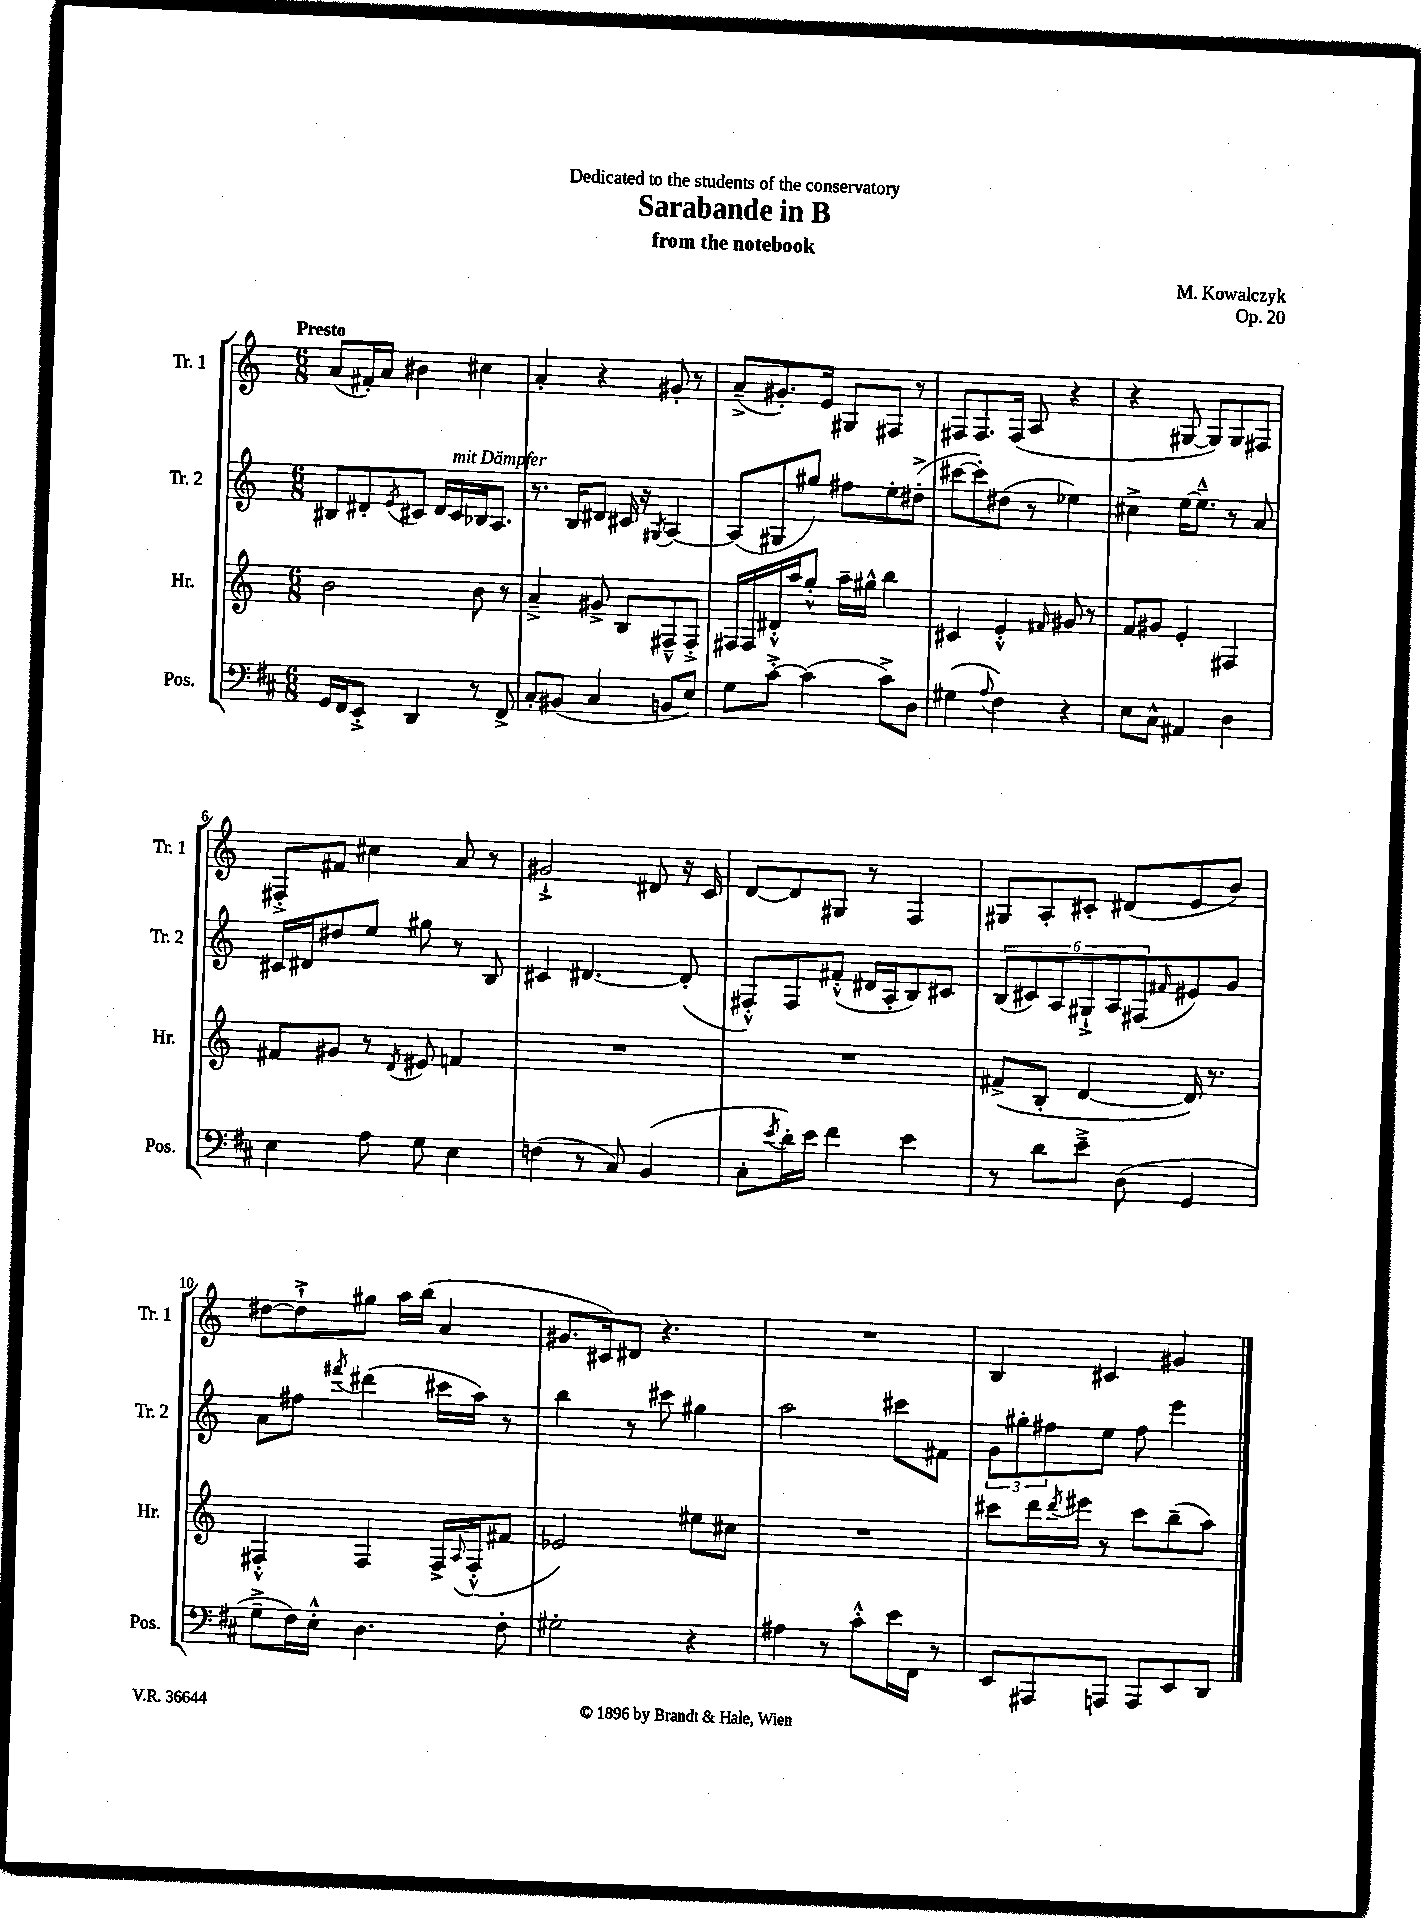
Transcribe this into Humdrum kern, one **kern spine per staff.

**kern	**kern	**kern	**kern
*staff4	*staff3	*staff2	*staff1
*clefF4	*clefG2	*clefG2	*clefG2
*k[f#c#]	*k[]	*k[]	*k[]
*M6/8	*M6/8	*M6/8	*M6/8
16GG	2b	8B#	(8a
16FF#	.	.	.
8EE'^	.	8d#'	16f#')
.	.	.	16a
.	.	8qe	.
4DD	.	8c#	4b#
.	.	16d#	.
.	.	16c#	.
8r	8b	16B-	4cc#
.	.	8.A	.
8FF#^	8r	.	.
=	=	=	=
8C#'	4a~^	8.r	4a'
(8BB#	.	.	.
.	.	16B	.
4C#	8g#^	8d#	4r
.	8B	16c#	.
.	.	16r	.
.	.	8qG#	.
8BB	8F#~^^	[4A	8g#'
8E)	8F#'^	.	8r
=	=	=	=
8G	16F#	(8A]	(8a~^
.	16F#	.	.
[8c#'^	16d#'^^	8G#	8.g#')
.	16aa	.	.
(4c#]	8gg'^^	8gg#)	.
.	.	.	16e
.	16aa~	8ff#	8G#
.	16gg#^^	.	.
8c#^)	4bb	8ee'	8F#
8D	.	(8dd#'^	8r
=	=	=	=
(4G#	4c#	[8ccc#	8F#
.	.	8ccc#'])	8.F#
8qqA	.	.	.
4F#)	4e'^^	(8dd#	.
.	.	.	(16F#
.	.	8r	8A
.	16qqf#	.	.
4r	8g#	4ee-)	4r
.	8r	.	.
=	=	=	=
8E	8f	4cc#^	4r
8C#^^	8g#	.	.
4AA#	4e'	[16ee	[8G#
.	.	8.ee~^^]	.
.	.	.	8G#])
4D	4F#	8r	8G#
.	.	8a	8F#
=	=	=	=
4E	8f#	16c#	8F#'^
.	.	16d#	.
.	8g#	8dd#	8f#
8A	8r	8ee	4cc#
.	8qd	.	.
8G	8e#	8gg#	.
4E	4f	8r	8a
.	.	8B	8r
=	=	=	=
(4F	2.r	4c#	2g#`^
8r	.	[4.d#	.
8C#)	.	.	.
(4BB	.	.	8d#
.	.	(8d#']	16r
.	.	.	16c
=	=	=	=
8C#'	2.r	8F#'^^)	[8d
8qe	.	.	.
16d')	.	8F#	8d]
16e	.	.	.
4f#	.	(8f#'^^	8G#
.	.	16d#	8r
.	.	16A'	.
4e	.	8B)	4F
.	.	8c#	.
=	=	=	=
8r	(8f#^	(12B	8G#
.	.	12c#)	.
8d	8B'	.	8A'
.	.	12A	.
8e~^	[4d	12G#`^	8c#'
.	.	12A	.
(8D	.	.	(8d#
.	.	(12F#	.
.	.	16qqf#	.
4GG	16d])	8e#)	8e
.	8.r	.	.
.	.	8g	8b)
=	=	=	=
8G~^	4F#'^^	8a	[8dd#
16F#)	.	8ff#	8dd#`^]
16E'^^	.	.	.
.	.	8qfff#	.
4.D	4F#	(4ddd#	8gg#
.	.	.	16aa
.	.	.	(16bb
.	16F#^	16ccc#	4a
.	8qqA	.	.
.	(16F#'^^	16aa)	.
8F#'	8f#	8r	.
=	=	=	=
2G#'	2e-)	4bb	8.g#
.	.	.	16c#)
.	.	8r	8d#
.	.	8ccc#	4.r
4r	8ee#	4gg#	.
.	8cc#	.	.
=	=	=	=
4A#	2.r	2aa	2.r
8r	.	.	.
8c#'^^	.	.	.
16e	.	8ccc#	.
16FF#	.	.	.
8r	.	8f#	.
=	=	=	=
8EE	8ccc#	12g	4B
.	.	12gg#'	.
8AAA#	16ddd	.	.
.	.	12ff#	.
.	8qddd	.	.
.	16eee#	.	.
8AAA	8r	8ee	4c#
8AAA	8ccc#	8ff#	.
8EE	(8bb~	4eee	4g#
8DD	8aa)	.	.
==	==	==	==
*-	*-	*-	*-
